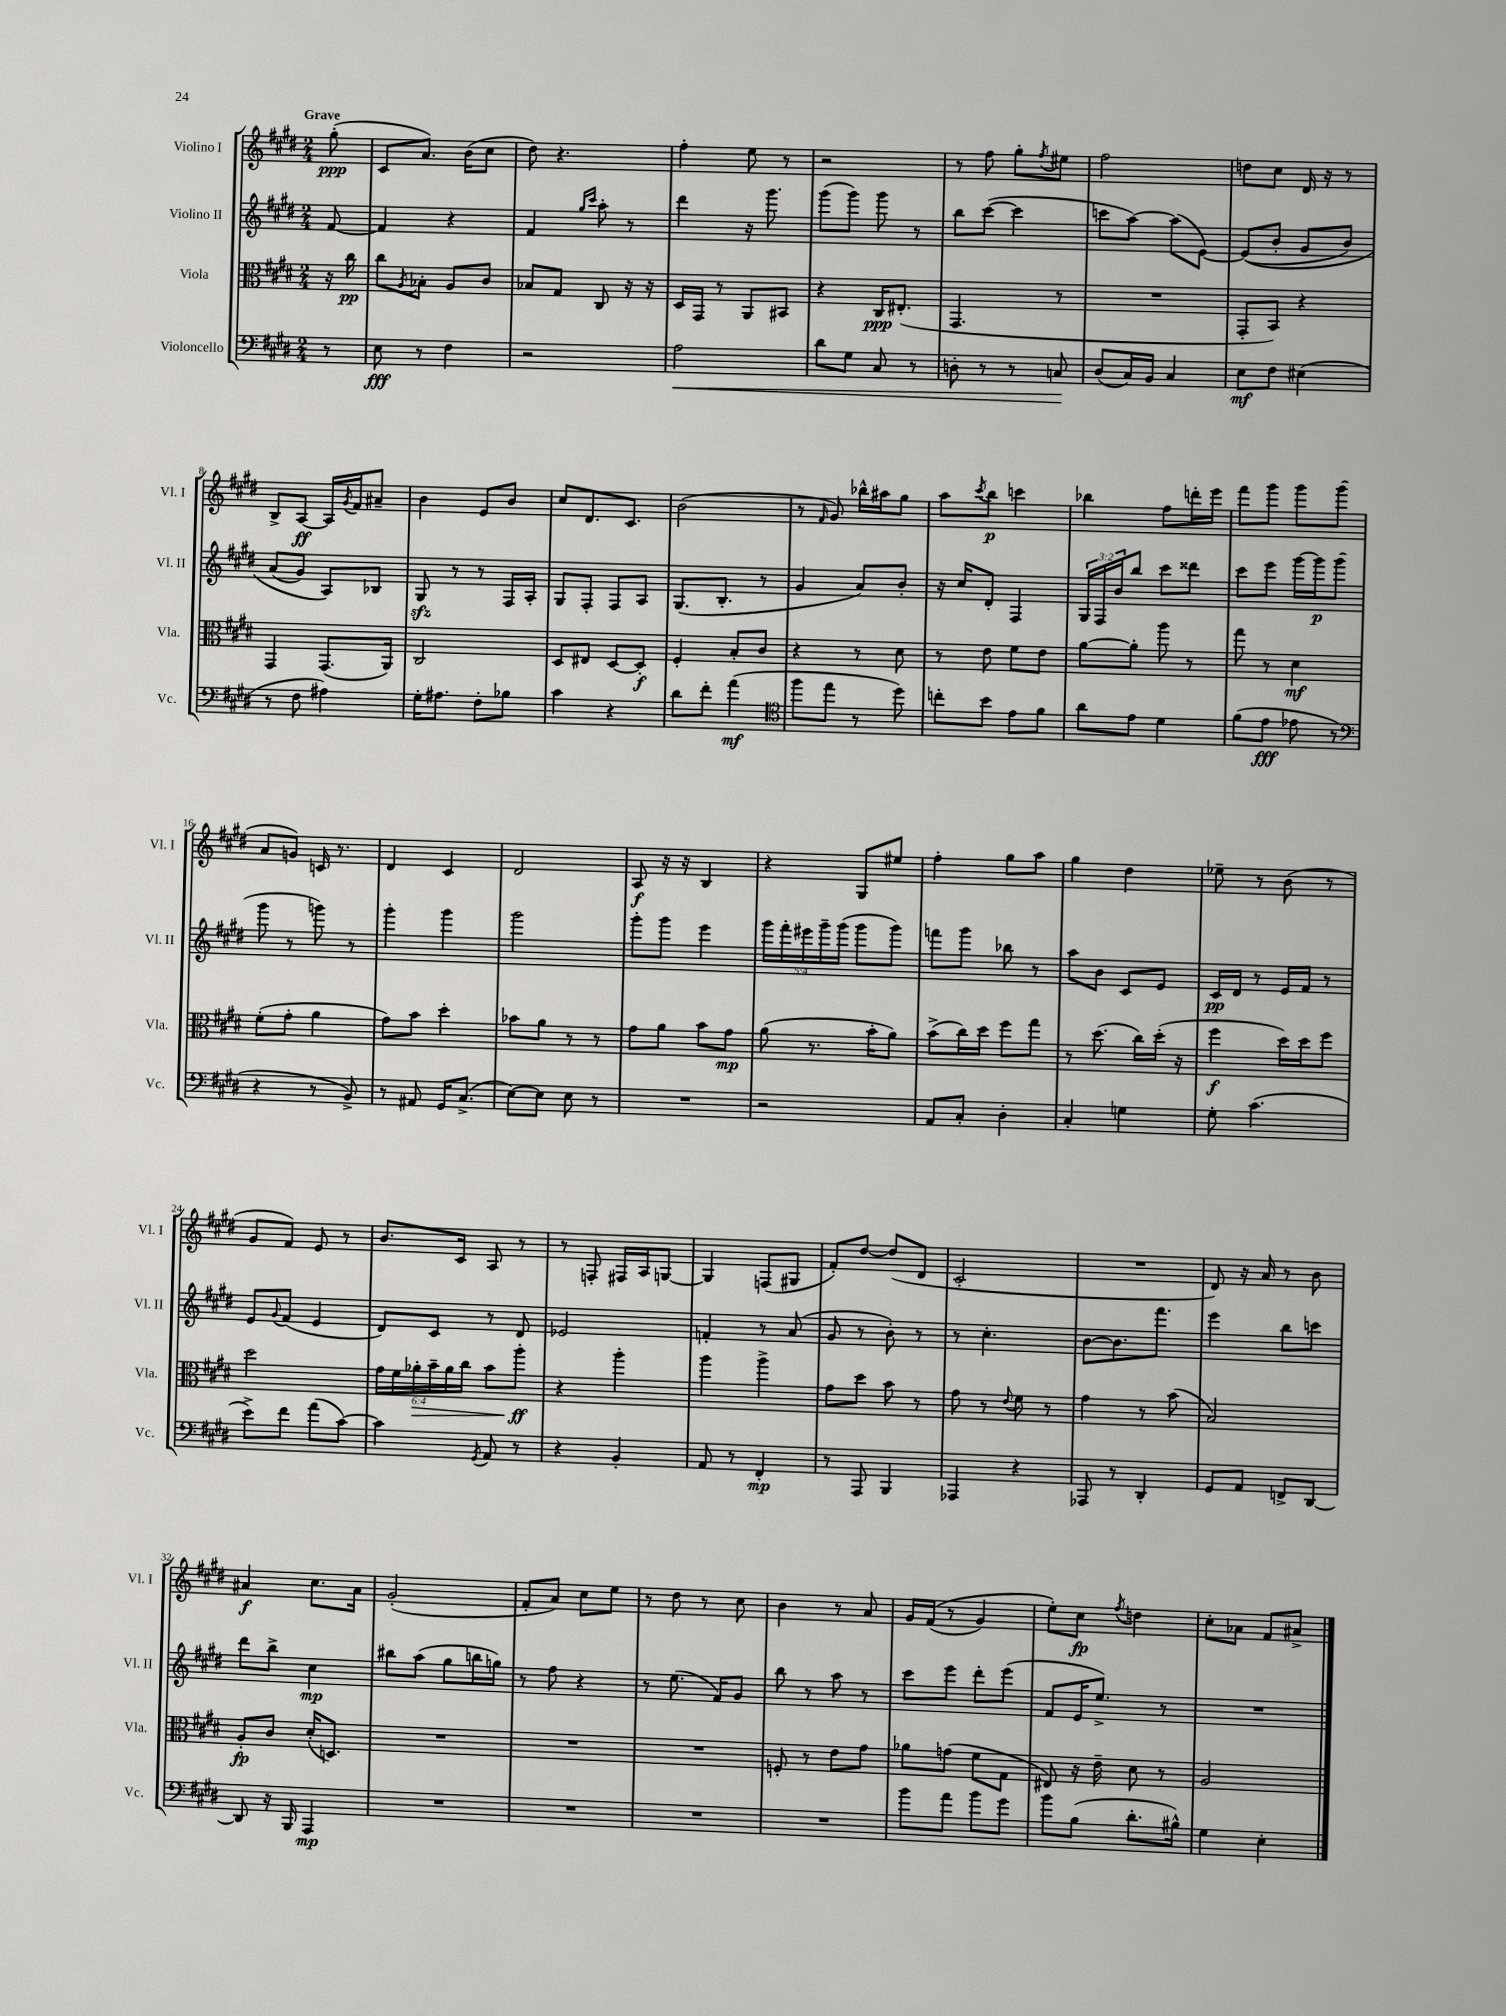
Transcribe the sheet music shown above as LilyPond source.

<<
\new StaffGroup <<
\new Staff = "s0" \with { instrumentName = "Violino I" shortInstrumentName = "Vl. I" } {
    \clef treble \key e \major \numericTimeSignature \time 2/4 \partial 8 \tempo "Grave"
    gis''8-.\ppp( |
    cis'8 a'8.) b'16( cis''8 |
    dis''8) r4. |
    fis''4-. e''8 r8 |
    r2 |
    r8 fis''8 gis''8-. \acciaccatura { fis''8 } eis''8 |
    fis''2 |
    d''8 cis''8 dis'16 r16 r8 |
    b8-> a8~\ff a16 \acciaccatura { gis'8 } fis'16 ais'8-- |
    b'4 e'8 b'8 |
    cis''8 dis'8. cis'8. |
    b'2( |
    r8 \grace { fis'16 } gis'8) bes''16-^ ais''16 gis''8 |
    a''8 \acciaccatura { cis'''8 } b''8\p c'''4 |
    bes''4 fis''8 d'''16-. e'''16 |
    fis'''8 gis'''8 gis'''8 gis'''8( |
    a'8 g'8) c'16 r8. |
    dis'4 cis'4 |
    dis'2 |
    a8\f r16 r16 b4 |
    r4 gis8 eis''8 |
    fis''4-. gis''8 a''8 |
    gis''4 dis''4 |
    ees''8-- r8 b'8( r8 |
    gis'8 fis'8) e'8 r8 |
    b'8. cis'16 a8 r8 |
    r8 f8-. fis16 a16 g8~ |
    g4 f8( gis8 |
    fis'8-.) dis''8~ dis''8( dis'8 |
    cis'2-. |
    R2 |
    dis'8) r16 a'16 r8 b'8 |
    ais'4\f cis''8. ais'16 |
    gis'2-.( |
    fis'8-. a'8) cis''8 e''8 |
    r8 dis''8 r8 cis''8 |
    b'4 r8 a'8 |
    gis'16 fis'16(\( r8 gis'4) |
    e''8-.\) cis''8\fp \acciaccatura { fis''8 } d''4 |
    cis''8-. aes'8 fis'8 ais'8-> \bar "|." |
}
\new Staff = "s1" \with { instrumentName = "Violino II" shortInstrumentName = "Vl. II" } {
    \clef treble \key e \major \numericTimeSignature \time 2/4 \override Staff.TupletNumber.text = #tuplet-number::calc-fraction-text \partial 8
    fis'8~ |
    fis'4 r4 |
    fis'4 \grace { gis''16 cis'''16 } a''8-. r8 |
    dis'''4 r16 gis'''8. |
    gis'''8( gis'''8) gis'''8 r8 |
    b''8 cis'''8~( cis'''4 |
    c'''8 a''8~) a''8( e'8~) |
    e'8(\( b'8-. gis'8 b'8) |
    a'8( gis'8) a8\) bes8 |
    gis8\sfz r8 r8 fis16 a16-. |
    gis8 fis8-. fis8 a8 |
    gis8.( b8.-. r8 |
    gis'4 a'8) b'8-. |
    r16 cis''16 dis'8-. fis4 |
    \tuplet 3/2 { gis16 fis16 b'16 } b''8 cis'''8 disis'''8 |
    cis'''8 e'''8 gis'''16~ gis'''16\p gis'''8( |
    gis'''8 r8 g'''8) r8 |
    gis'''4-. gis'''4 |
    gis'''2 |
    gis'''8-. gis'''8 e'''4 |
    \tuplet 5/4 { gis'''16 fis'''16-. eis'''16 gis'''16-- gis'''16( } gis'''8 gis'''8) |
    f'''8 gis'''8 bes''8 r8 |
    a''8 b'8 cis'8 e'8 |
    cis'16\pp dis'16 r8 e'16 fis'16 r8 |
    e'8 \appoggiatura { gis'8 } fis'8( e'4 |
    dis'8) cis'8 r8 dis'8 |
    ees'2 |
    f'4-. r8 a'8( |
    gis'8 r8 b'8-.) r8 |
    r8 cis''4.-. |
    b'8~ b'8. fis'''8. |
    e'''4 b''8 c'''8 |
    dis'''8 b''8-> cis''4\mp |
    bis''8 a''8( gis''8 b''16 g''16) |
    r8 fis''8 r4 |
    r8 e''8.( fis'16) gis'8 |
    b''8 r8 a''8 r8 |
    cis'''8 e'''8 dis'''8-. e'''8( |
    fis'8 e'16 e''8.->) r8 |
    R2 \bar "|." |
}
\new Staff = "s2" \with { instrumentName = "Viola" shortInstrumentName = "Vla." } {
    \clef alto \key e \major \numericTimeSignature \time 2/4 \override Staff.TupletNumber.text = #tuplet-number::calc-fraction-text \partial 8
    r16 cis''16\pp |
    cis''8 \acciaccatura { a8 } bes8-. a8 cis'8 |
    bes8 gis8 cis8 r16 r16 |
    dis16 gis,16 r8 a,8 bis,8 |
    r4 cis16\ppp eis8.-.( |
    gis,4. r8 |
    R2 |
    gis,8-. b,8) r4 |
    gis,4 gis,8.( a,16) |
    cis2 |
    dis8 eis8 dis8~ dis8-.\f |
    fis4-. b8-. cis'8 |
    r4 r8 dis'8 |
    r8 e'8 fis'8 e'8 |
    a'8~ a'8-. a''8 r8 |
    gis''8 r8 dis'4\mf |
    fis'8-.( gis'8-. a'4 |
    gis'8) b'8 dis''4-. |
    bes'8 a'8 r8 r8 |
    gis'8 a'8 b'8 gis'8\mp |
    a'8( r8. b'16-. a'8) |
    b'8->( cis''16) dis''16 fis''8 gis''8 |
    r8 dis''8.( cis''16) dis''16-.( r16 |
    fis''4\f dis''16) dis''16 fis''8 |
    dis''2 |
    \tuplet 6/4 { gis'16 fis'16 aes'16-.\> b'16-- aes'16 cis''16 } b'8 a''8-.\ff\! |
    r4 a''4-. |
    a''4 a''4-> |
    gis'8 dis''8 b'8 r8 |
    gis'8 r8 \appoggiatura { e'8 } fis'8 r8 |
    gis'4 r8 b'8( |
    b2) |
    a8-.\fp cis'8 dis'16-.( d8.) |
    R2 |
    R2 |
    R2 |
    f8-. r8 e'8 gis'8 |
    aes'8 g'8( fis'8 gis8 |
    eis8) r16 e'16-- dis'8 r8 |
    a2 \bar "|." |
}
\new Staff = "s3" \with { instrumentName = "Violoncello" shortInstrumentName = "Vc." } {
    \clef bass \key e \major \numericTimeSignature \time 2/4 \partial 8
    r8 |
    e8\fff r8 fis4 |
    r2 |
    a2\< |
    dis'8 gis8 cis8 r8 |
    d8-. r8 r8 c8\! |
    dis8( cis16) b,16 cis4 |
    e8\mf fis8 eis4( |
    r8 fis8 ais4) |
    gis16-. ais8. fis8-. bes8 |
    cis'4 r4 |
    dis'8 fis'8-. a'4\mf( |
    \clef tenor fis''8 e''8 r8 dis''8) |
    c''8-. b'8 e'8 fis'8 |
    a'8 e'8 dis'4 |
    fis'8( e'8\fff ees'8 r8 |
    \clef bass r4 r8 b,8->) |
    r8 ais,8 gis,16 cis8.->( |
    e8~) e8 e8 r8 |
    R2 |
    r2 |
    a,8 cis8-. dis4-. |
    cis4-. g4 |
    gis8-. cis'4.( |
    e'8->) fis'8 a'8( cis'8~) |
    cis'4 \acciaccatura { gis,8 } a,8 r8 |
    r4 b,4-. |
    a,8 r8 fis,4-.\mp |
    r8 a,,8 b,,4 |
    aes,,4 r4 |
    aes,,8 r8 dis,4-. |
    gis,8 a,8 f,8-> dis,8~ |
    dis,8 r16 b,,16 a,,4\mp |
    R2 |
    R2 |
    R2 |
    R2 |
    b'8 a'8 b'8 gis'8 |
    b'8 b8( dis'8.-. bis16-^) |
    gis4 e4-. \bar "|." |
}
>>
>>
